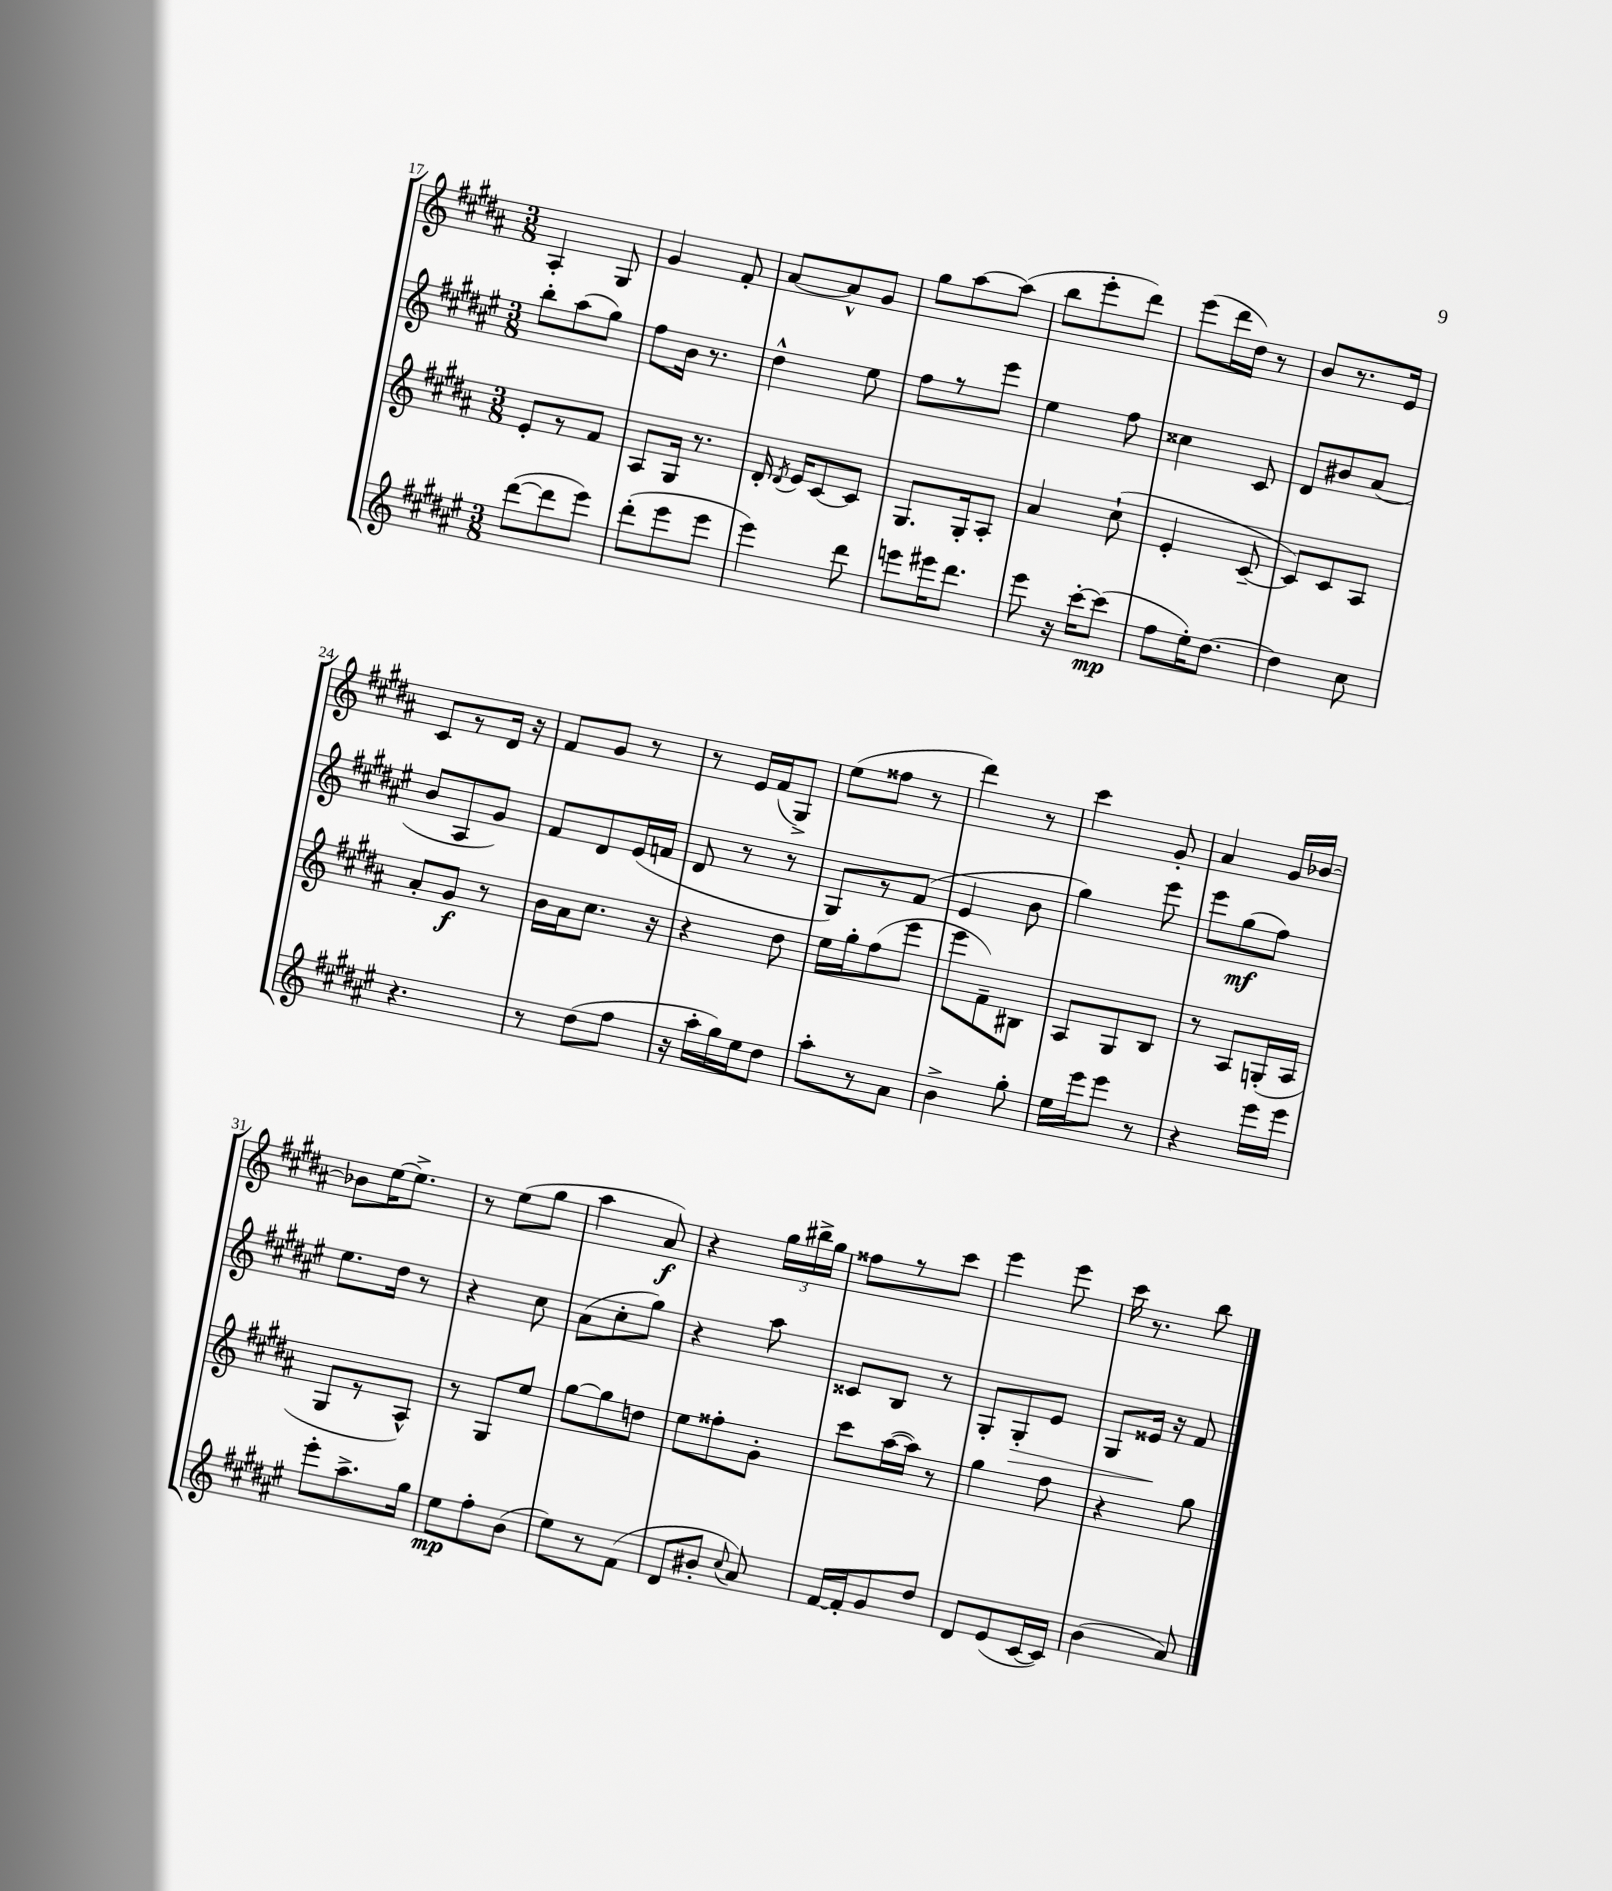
<<
\new StaffGroup <<
\new Staff = "s0" {
    \clef treble \key b \major \numericTimeSignature \time 3/8
    \autoBeamOff ais4-. gis8 |
    gis'4 fis'8-. |
    ais'8[~ ais'8-^ gis'8] |
    gis''8[ ais''8~ ais''8]( |
    b''8[ e'''8-. dis'''8]) |
    e'''8[( dis'''16 dis''16]) r8 |
    b'8[ r8. e'16] |
    cis'8[ r8 dis'16] r16 |
    fis'8[ gis'8] r8 |
    r8 e'16[ fis'16( gis8]->) |
    e''8[( fisis''8] r8 |
    dis'''4) r8 |
    cis'''4 gis'8-. |
    ais'4 gis'16[ bes'16]~ |
    bes'8[ e''16~ e''8.]-> |
    r8 e''8[( gis''8] |
    ais''4 ais'8\f) |
    r4 \tuplet 3/2 { gis''16[ bis''16-> gis''16] } |
    fisis''8[ r8 cis'''8] |
    e'''4 e'''8 |
    cis'''16 r8. b''8 \bar "|." |
}
\new Staff = "s1" {
    \clef treble \key fis \major \numericTimeSignature \time 3/8
    \autoBeamOff b''8[-. ais''8( gis''8]) |
    fis''8[ b'16] r8. |
    dis''4-^ eis''8 |
    fis''8[ r8 eis'''8] |
    eis''4 fis''8 |
    cisis''4 cis'8 |
    dis'8[ bis'8 ais'8]( |
    b'8[ ais8 gis'8]) |
    fis'8[ dis'8 eis'16( f'16] |
    dis'8 r8 r8 |
    gis8[) r8 fis'8]( |
    eis'4 b'8 |
    gis''4) eis'''8 |
    eis'''8[ gis''8\mf( fis''8]) |
    eis''8.[ dis''16] r8 |
    r4 cis''8 |
    ais'8[( cis''8-. gis''8]) |
    r4 ais''8 |
    cisis'8[ b8] r8 |
    gis8[-. gis8-.\> eis'8] |
    gis8[ eisis'16]\! r16 fis'8 \bar "|." |
}
\new Staff = "s2" {
    \clef treble \key b \major \numericTimeSignature \time 3/8
    \autoBeamOff e'8[-. r8 fis'8] |
    ais8[ gis16] r8. |
    dis'16-. \acciaccatura { dis'8 } e'16[ cis'8~ cis'8] |
    gis8.[ gis16-. ais8]-. |
    ais'4 cis''8-!( |
    e'4-. cis'8~-- |
    cis'8[) cis'8 ais8] |
    ais'8[-. gis'8]\f r8 |
    b'16[ ais'16 cis''8.] r16 |
    r4 dis''8 |
    e''16[ gis''16-. fis''8( e'''8] |
    e'''8[ fis'8--) bis8] |
    ais8[ gis8 b8] |
    r8 ais8[ g16-.( ais16] |
    gis8[ r8 ais8]-^) |
    r8 gis8[ e''8] |
    gis''8[~ gis''8 d''8] |
    e''8[ fisis''8-. gis'8]-. |
    cis'''8[ ais''16~( ais''16]) r8 |
    gis''4 fis''8 |
    r4 gis''8 \bar "|." |
}
\new Staff = "s3" {
    \clef treble \key fis \major \numericTimeSignature \time 3/8
    \autoBeamOff dis'''8[~( dis'''8 eis'''8]) |
    dis'''8[-.( eis'''8 eis'''8] |
    eis'''4) dis'''8 |
    e'''8[ eis'''16 dis'''8.] |
    eis'''8 r16 cis'''16[~-. cis'''8]\mp( |
    fis''8[ eis''16-.) dis''8.]~ |
    dis''4 cis''8 |
    r4. |
    r8 dis''8[( fis''8] |
    r16 ais''16[-. gis''16) eis''16 dis''8] |
    ais''8[-. r8 ais'8] |
    b'4-> gis''8-. |
    eis''16[ eis'''16 eis'''8] r8 |
    r4 eis'''16[ eis'''16] |
    eis'''8[-. ais''8.-> gis''16] |
    eis''8[\mp fis''8-. b'8]( |
    eis''8[) r8 fis'8]( |
    dis'8[ bis'8]-. \appoggiatura { cis''8 } ais'8) |
    fis'16[~ fis'16-. gis'8 dis''8] |
    dis'8[ eis'8( cis'16~ cis'16]) |
    b'4( ais'8) \bar "|." |
}
>>
>>
\layout { \context { \Score currentBarNumber = #17 } }
